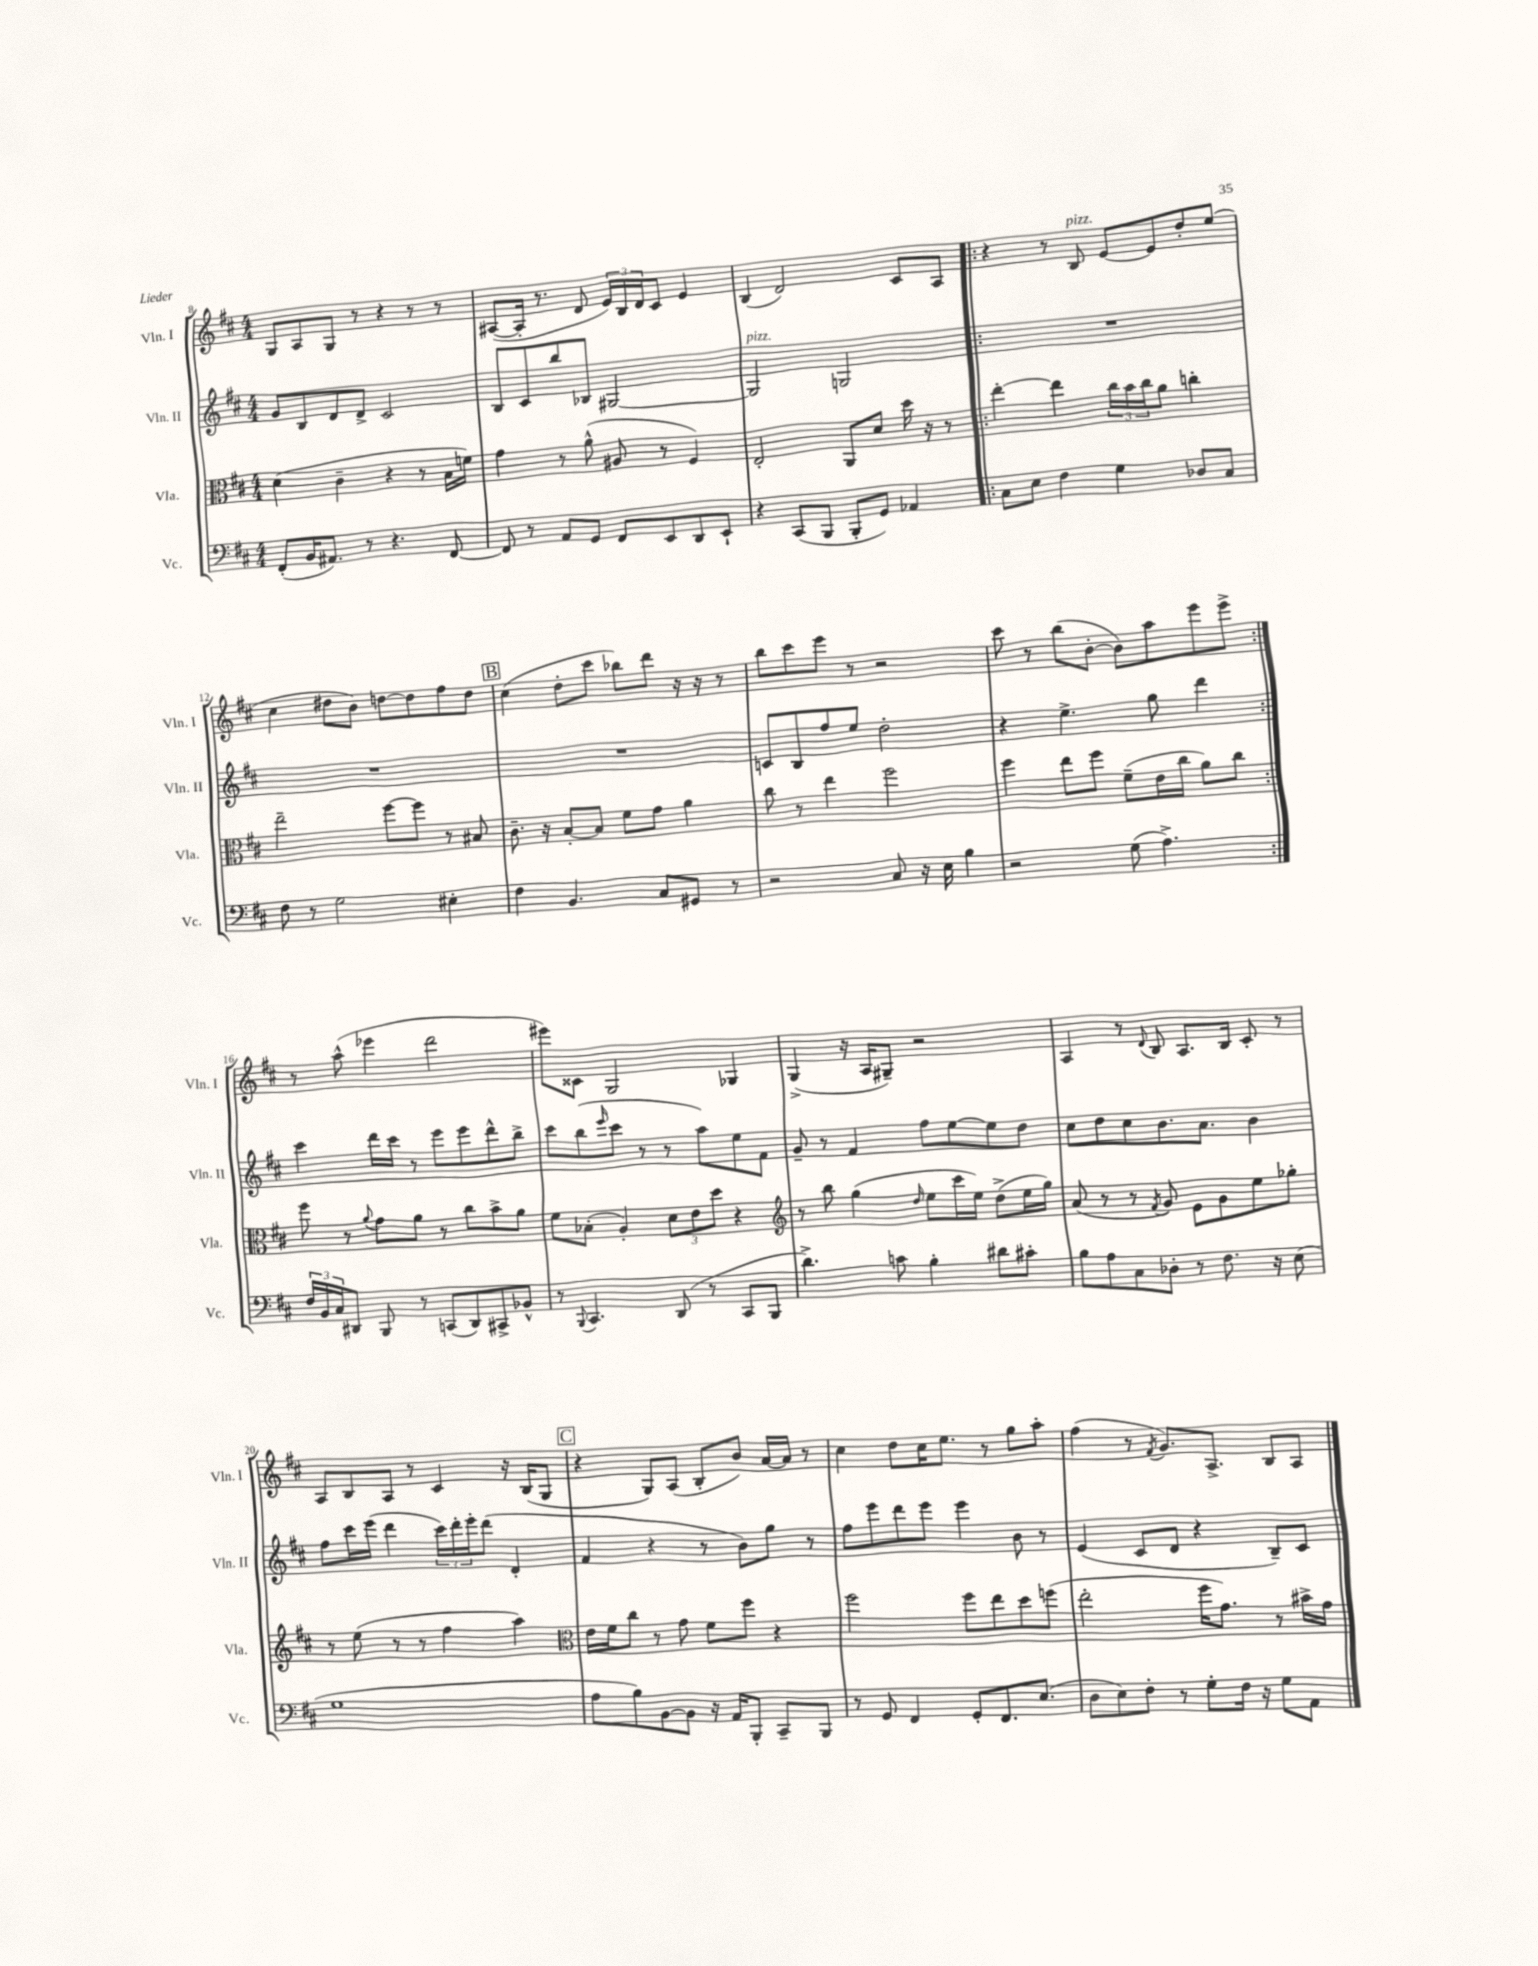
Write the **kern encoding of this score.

**kern	**kern	**kern	**kern
*part4	*part3	*part2	*part1
*staff4	*staff3	*staff2	*staff1
*I"Vc.	*I"Vla.	*I"Vln. II	*I"Vln. I
*I'Vc.	*I'Vla.	*I'Vln. II	*I'Vln. I
*clefF4	*clefC3	*clefG2	*clefG2
*k[f#c#]	*k[f#c#]	*k[f#c#]	*k[f#c#]
*M4/4	*M4/4	*M4/4	*M4/4
=8	=8	=8	=8
(8FF#'/L	(4d\	8g/L	8G/L
16BB/K	.	8B/	8A/
8.AA#X/J)	.	.	.
.	4c#~\	8d/	8G/J
8r	.	8d^/J	8r
4.r	4r	2c#/	4r
.	8r	.	8r
[8FF#/	16B\LL	.	8r
.	16fn\JJ)	.	.
=9	=9	=9	=9
8FF#/]	4g\	8B/L	([8A#X/L
8r	.	8c#/	16A#'/Jk]
.	.	.	8.r
8AA/L	8r	8bb/	.
8GG/J	(8a^^\	8B-X/J	8d/
8FF#/L	8A#X/	[2G#X/	24e/LL)
.	.	.	24B/
.	.	.	24d/J
8EE/	8r	.	8c#/J
8DD/	4F#/)	.	4e/
8EE`/J	.	.	.
=10	=10	=10	=10
!	!	!LO:TX:a:i:t=pizz.	!
4r	2E'/	2G#/]	(4B/
(8CC#/L	.	.	2d/)
8BBB/J	.	.	.
8BBB'/L	8AA/L	2Gn/	.
8GG/J)	8d/J	.	.
4AA-X/	16dd\	.	8c#/L
.	16r	.	.
.	8r	.	8A/J
=11!|:	=11!|:	=11!|:	=11!|:
8C#\L	[4ee'\	1r	4r
8E\J	.	.	.
4F#\	4ee\]	.	8r
!	!	!	!LO:TX:a:i:t=pizz.
.	.	.	8B/
4G\	24cc#\LL	.	[8e/L
.	24b\	.	.
.	24cc#\J	.	.
.	8a\J	.	8e/]
8D-X/L	4ccn'\	.	8dd'/
8C#/J	.	.	(8ee/J
!!LO:LB:g=z
=12	=12	=12	=12
8F#\	2ee~\	1r	4cc#\
8r	.	.	.
2G\	.	.	8dd#X\L
.	.	.	8b\J)
.	[8ff#\L	.	[8ddn\L
.	8ff#\J]	.	8dd\]
4E#X'\	8r	.	8ff#\
.	8B#X/	.	8dd\J
!!LO:REH:place=s1:t=B
=13	=13	=13	=13
4F#\	8.c#~\	1r	(4cc#\
.	16r	.	.
4.BB/	[8B'/L	.	8dd'\L
.	8B/J]	.	8ccc#\J
.	8f#\L	.	8bb-X\L)
8C#/L	8g\J	.	8ddd\J
8GG#X/J	4a\	.	16r
.	.	.	16r
8r	.	.	8r
=14	=14	=14	=14
2r	8cc#\	8cn/L	8bb\L
.	8r	8B/	8ccc#\
.	4ee\	8ff#/	8eee\J
.	.	8ee/J	8r
8C#/	2ff#\	2dd'\	2r
16r	.	.	.
16E\	.	.	.
4B\	.	.	.
=15	=15	=15	=15
2r	4ff#\	4r	8ccc#\
.	.	.	8r
.	8ee\L	4.ee^\	(8bb\L
.	8ff#\J	.	[8b'\J
(8G\	(8f#~\L	.	8b\L])
4.A^\)	16e\L	8gg\	8aa\
.	16cc#\JJ	.	.
.	8a\L)	4ddd\	8eee\
.	8cc#\J	.	8eee^\J
!!LO:LB:g=z
=16:|!	=16:|!	=16:|!	=16:|!
24F#/LL	8ff#\	4ccc#\	8r
24BB/	.	.	.
24C#/J	.	.	.
8DD#X/J	8r	.	(8aa^^\
.	8qqa/	.	.
8BBB/	8g\L	16ddd\LL	4eee-X\
.	.	16ccc#\JJ	.
8r	8a\J	8r	.
(8CCn/L	8r	8eee\L	2ddd\
8DD#/)	8cc#\L	8eee\	.
8CC#X^/	8b^\	8ddd^^\	.
8BB-X^^/J	8a\J	8bb^\J	.
=17	=17	=17	=17
8r	8f#\L	8ccc#\L	8eee#X\L)
8qqBBB/	.	.	.
4.CC#/	(8B-X'\J	(8bb\	8c##X\J
.	.	16qqeee/	.
.	4A'/)	8ccc#\J	2G/
.	.	8r	.
(8DD/	12d\L	8r	.
.	12e\	.	.
8r	.	8aa\L)	.
.	12dd\J	.	.
8CC#/L	4r	8ee\	4G-X/
8BBB/J	.	8f#\J	.
=18	=18	=18	=18
*	*clefG2	*	*
4.d^\)	8r	8g~/	(4G^/
.	8bb\	8r	.
.	(4gg\	4f#/	16r
.	.	.	16A/KL
8cn\	.	.	8G#X~/J)
.	16qqdd/	.	.
4B'\	8ee\L	8ff#\L	2r
.	16ccc#\L	[8ee\	.
.	16ee\JJ)	.	.
8d#X\L	(8dd^\L	8ee\]	.
8c#X'\J	16ee\L	8dd\J	.
.	16gg\JJ)	.	.
=19	=19	=19	=19
8B\L	(8a/	8cc#\L	4A/
8A\	8r	8dd\	.
8C#\	8r	8cc#\	8r
.	8qf#/	.	8qqd/
8D-X'\J	8g/)	8.b\	8B/
8r	8e\L	.	8.A/L
.	.	8.a\J	.
8.F#\	8g\	.	.
.	.	.	16B/Jk
.	8ee\	4b\	8c#'/
16r	.	.	.
(8E\	8gg-X'\J	.	8r
!!LO:LB:g=z
=20	=20	=20	=20
1G	8r	8ff#\L	8A/L
.	(8ee\	16ccc#\L	8B/
.	.	(16eee\JJ	.
.	8r	4ddd\	8A/J
.	8r	.	8r
.	4ff#\	24ccc#\LL)	4c#/
.	.	24ddd'\	.
.	.	24eee'\J	.
.	.	(8ddd\J	.
.	4aa\)	4d'/	16r
.	.	.	(16B/KL
.	.	.	8G/J
!!LO:REH:place=s1:t=C
=21	=21	=21	=21
*	*clefC3	*	*
8A\L	16e\LL	4f#/	4r
.	16f#\J	.	.
8B\)	8cc#\J	.	.
[8BB\	8r	4r	8G/L)
8BB\J]	8g\	.	(8A/J
16r	8f#\L	8r	8B'/L
16AA/KL	.	.	.
8BBB'/J	8ff#\J	8b\L)	8b/J)
8CC#~/L	4r	8gg\J	[16a/LL
.	.	.	16a/JJ]
8BBB/J	.	8r	8r
=22	=22	=22	=22
8r	2ff#\	8ff#\L	4cc#\
8GG/	.	8eee\	.
4FF#/	.	8ddd\	8dd\L
.	.	8eee\J	16cc#\K
.	.	.	8.ee\J
8GG'/L	8ff#\L	4eee\	.
8.FF#/	8ee\	.	8r
.	8dd\	8b\	8gg\L
(8.E/J	.	.	.
.	(8ffn\J	8r	8aa'\J
=23	=23	=23	=23
8D\L	2ee'\	(4e/	(4ff#\
8E\)	.	.	.
8F#'\J	.	8c#/L	8r
.	.	.	8qf#/
8r	.	8d/J	8.g/L)
8G'\L	16ff#\KL	4r	.
.	8.g\J)	.	8.A^/J
16F#\Jk	.	.	.
16r	.	.	.
8G\L	8r	8B~/L)	8B/L
8AA\J	16b#X^\LL	8c#/J	8A/J
.	16g\JJ	.	.
==	==	==	==
*-	*-	*-	*-
